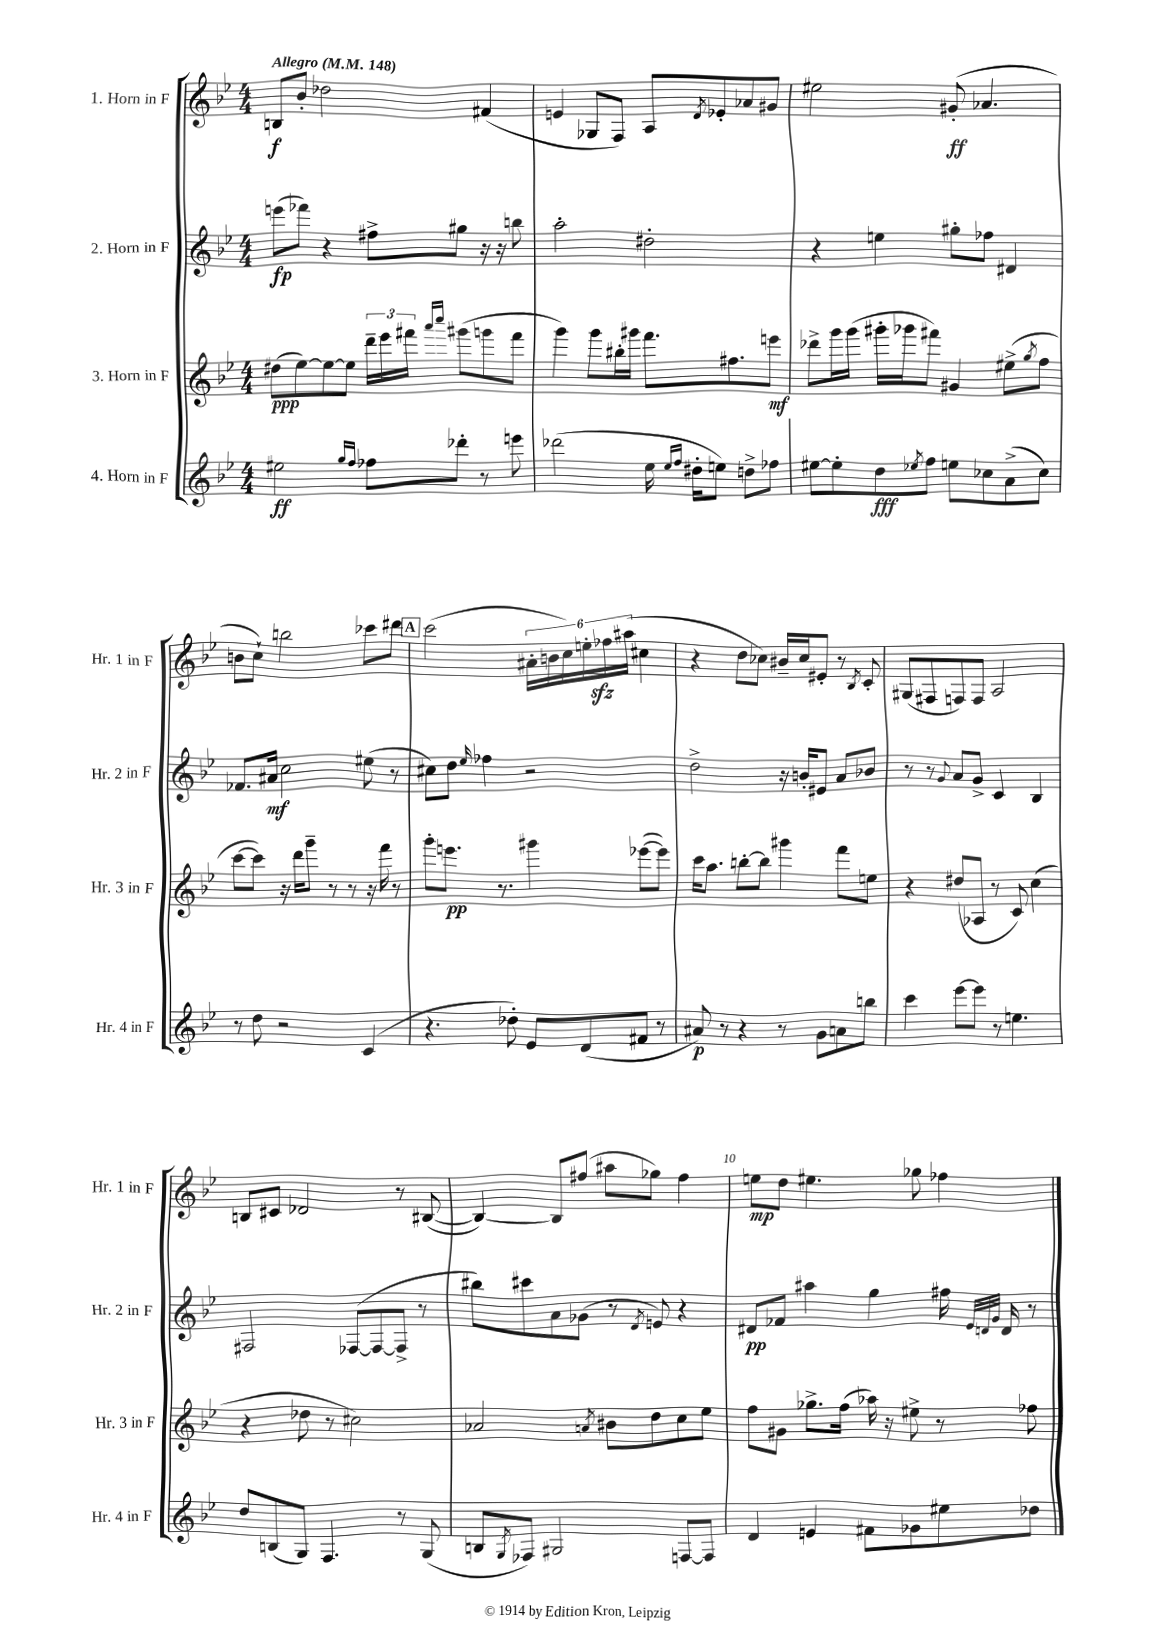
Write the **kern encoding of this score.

**kern	**kern	**kern	**kern
*staff4	*staff3	*staff2	*staff1
*clefG2	*clefG2	*clefG2	*clefG2
*k[b-e-]	*k[b-e-]	*k[b-e-]	*k[b-e-]
*M4/4	*M4/4	*M4/4	*M4/4
*MM148	*MM148	*MM148	*MM148
2ee#	(8dd#	(8eee	8B
.	[8ee-)	8fff-)	8b-'
.	8ee-_	4r	2dd-
.	8ee-]	.	.
16qqgg	.	.	.
16qqff	.	.	.
8ff-	24ddd~	8ff#^	.
.	24eee-	.	.
.	24fff#	.	.
.	16qqaaa	.	.
.	16qqcccc	.	.
8ddd-'	(8ggg#	8gg#	.
8r	8ggg	16r	(4f#
.	.	16r	.
8eee	8fff#	8bb	.
=	=	=	=
(2ddd-	4ggg)	2aa'	4e
.	8ggg	.	8G-
.	16bb#'	.	8F)
.	16ggg#	.	.
16ee-	8.fff	2dd#'	8A
16qqee-	.	.	.
16qqff	.	.	.
16dd#'	.	.	.
.	.	.	8qd
8ee)	.	.	8e-'
.	8.ff#	.	.
8dd^	.	.	8a-
8ff-	8eee	.	8g#
=	=	=	=
[8ee#	8ddd-^	4r	2ee#
8ee#']	16ggg	.	.
.	(16ggg	.	.
8dd	16ggg#'	4ee	.
.	16ggg-	.	.
8qee-	.	.	.
8ff	8fff#)	.	.
8ee	4g#	8gg#'	(8g#'
8cc-	.	8ff-	4.a-
(8a^	(8ee#^	4d#	.
.	8qgg	.	.
8cc-)	8ff	.	.
=	=	=	=
8r	[8ccc	8.f-	8b
8dd	8ccc])	.	8cc`)
.	.	16a#	.
2r	16r	2cc	2bb
.	16ddd	.	.
.	8ggg~	.	.
.	8r	.	.
.	8r	.	.
(4c	16r	(8ee#	8ccc-
.	16fff	.	.
.	8r	8r	8ddd#
=	=	=	=
4.r	8ggg'	8cc#)	(2ccc
.	8.eee	8dd	.
.	.	16qqee-	.
.	.	4ff-	.
.	8.r	.	.
8dd-')	.	.	.
8e-	4ggg#	2r	24a#'
.	.	.	24b
.	.	.	24cc)
(8d	.	.	24ee'
.	.	.	24ff-
.	.	.	(24aa#
8f#	([8eee-	.	4cc#
8r	8eee-])	.	.
=	=	=	=
8a#)	16ccc	2dd^	4r
.	8.aa	.	.
8r	.	.	.
4r	[8bb'	.	8dd
.	8bb]	.	8cc-)
8r	4ggg#	16r	16b#~
.	.	16b'	16cc-
8g	.	8e#	8e#'
8a	8fff	8a	8r
.	.	.	8qB-
8bb	8ee	8b-	8c'
=	=	=	=
4ccc	4r	8r	(8G#
.	.	8r	8F#
.	.	8qqg	.
[8eee-	(8dd#	8a	8F)
8eee-]	8A-	8g^	8F
8r	8r	4c	2A
4.ee	8c)	.	.
.	(4cc	4B-	.
=	=	=	=
8dd	4r	2F#	8B
(8B	.	.	8c#
8G)	8dd-	.	2d-
4.F	8r	.	.
.	2cc#)	([8F-	.
.	.	8F-_	.
8r	.	8F-^]	8r
(8G	.	8r	([8B#
=	=	=	=
8B	2a-	8bb#)	4B#_)
8qG	.	.	.
8F-)	.	8ccc#	.
2G#	.	8a	8B#]
.	.	(8g-	(8ff#
.	8qa	.	.
.	8b#	8r	8aa#
.	.	8qd	.
.	8dd	8e)	8gg-)
[8F	8cc	4r	4ff#
8F]	8ee-	.	.
=	=	=	=
4d	8ff	8d#	8ee
.	8g#	8f-	8dd
4e	8.gg-^	4aa#	4.ee#
.	(16ff	.	.
8f#	16aa-)	4gg	.
.	16r	.	.
8g-	8ee#^	.	8gg-
8ee#	8r	16ff#	4ff-
.	.	32qqe-	.
.	.	32qqd	.
.	.	32qqg	.
.	.	16d	.
8dd-	8ff-	8r	.
==	==	==	==
*-	*-	*-	*-
